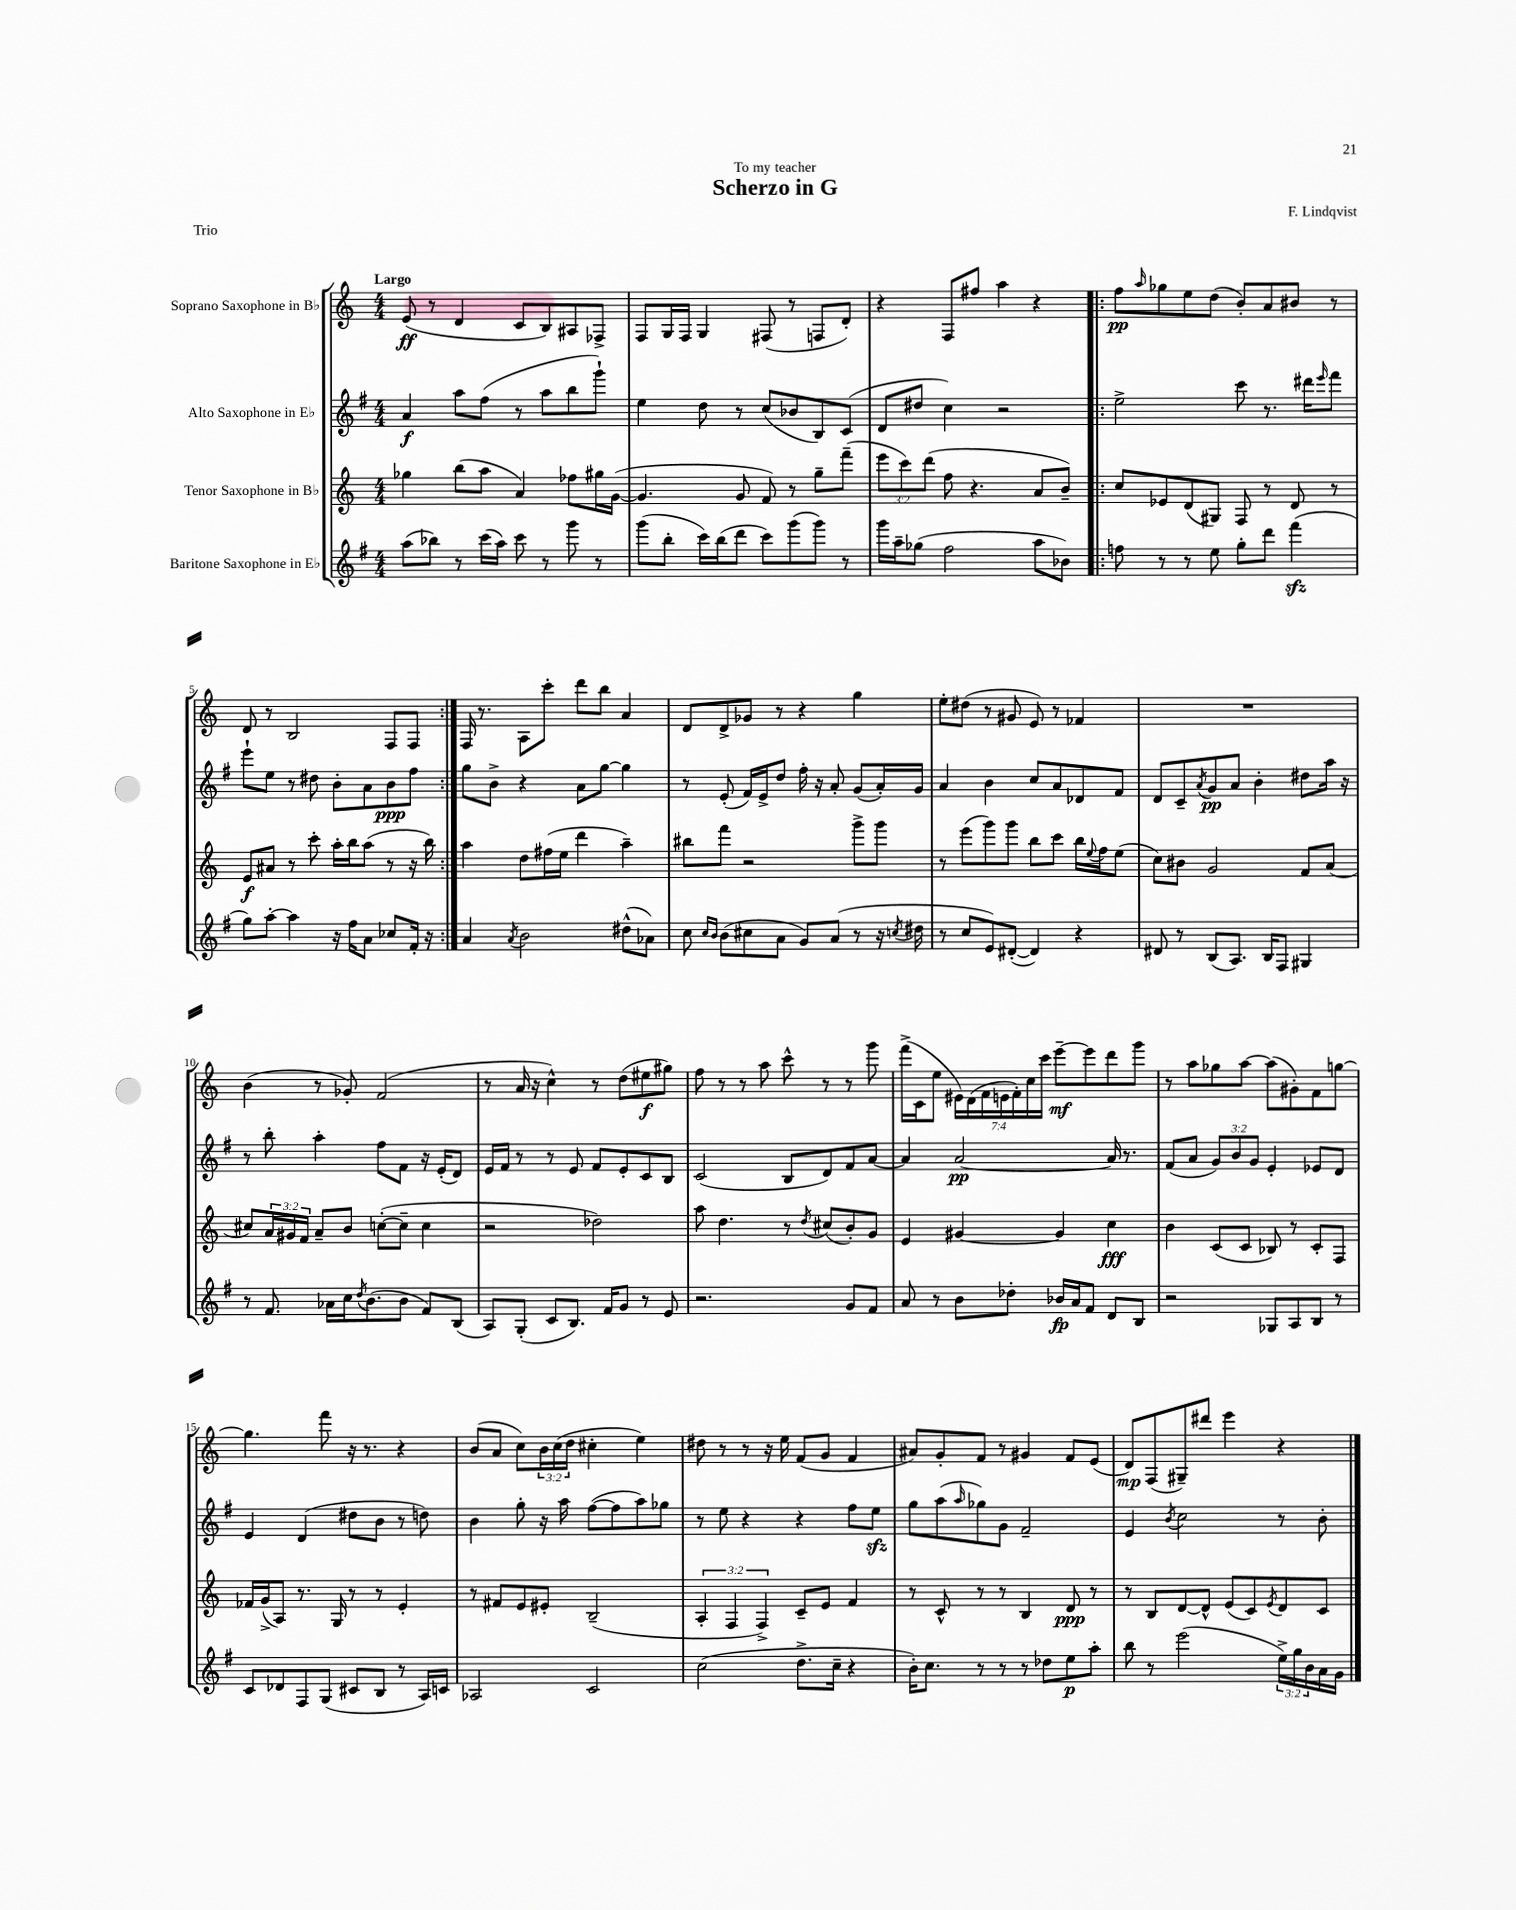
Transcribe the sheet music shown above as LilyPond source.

\header { title = "Scherzo in G" composer = "F. Lindqvist" dedication = "To my teacher" piece = "Trio" }
<<
\new StaffGroup <<
\new Staff = "s0" \with { instrumentName = "Soprano Saxophone in Bb" } {
    \clef treble \key c \major \numericTimeSignature \time 4/4 \override Staff.TupletNumber.text = #tuplet-number::calc-fraction-text \tempo "Largo"
    e'8\ff( r8 d'4 c'8 b8) ais8 fes8-> |
    f8 g16 f16 g4 fis8( r8 f8 d'8-.) |
    r4 f8 fis''8 a''4 r4 |
    \repeat volta 2 { f''8\pp \grace { a''16 } ges''8 e''8 d''8( b'8-.) a'8 bis'8 r8 |
    d'8 r8 b2 f8 f8 | }
    f16 r8. a8 c'''8-. d'''8 b''8 a'4 |
    d'8 d'8-> ges'8 r8 r4 g''4 |
    e''8-. dis''8( r8 gis'8 e'8) r8 fes'4 |
    R1 |
    b'4( r8 ges'8-.) f'2( |
    r8 a'16 r16 c''4-^) r8 d''8( eis''8\f gis''8) |
    f''8 r8 r8 a''8 c'''8-^ r8 r8 g'''8 |
    f'''16->( c'16 e''8 \tuplet 7/4 { eis'16) d'16( f'16 e'16 f'16-.) c''16 c'''16 } e'''8~--\mf e'''8 d'''8 g'''8 |
    r8 a''8 ges''8 a''8~ a''8( gis'8-.) f'8 g''8~ |
    g''4. f'''8 r16 r8. r4 |
    b'8( a'8 c''8) \tuplet 3/2 { b'16 c''16( d''16 } cis''4-. e''4) |
    dis''8 r8 r8 r16 e''16 f'8( g'8 f'4 |
    ais'8) g'8-. f'8 r8 gis'4 f'8 e'8( |
    d'8\mp) f8( gis8--) dis'''8 e'''4 r4 \bar "|." |
}
\new Staff = "s1" \with { instrumentName = "Alto Saxophone in Eb" } {
    \clef treble \key g \major \numericTimeSignature \time 4/4 \override Staff.TupletNumber.text = #tuplet-number::calc-fraction-text
    a'4\f a''8 fis''8( r8 a''8 b''8 g'''8-!) |
    e''4 d''8 r8 c''8( bes'8 b8) c'8( |
    d'8 dis''8 c''4) r2 |
    \repeat volta 2 { e''2-> c'''8 r8. dis'''16 \grace { e'''16 } fis'''8 |
    e'''8-! e''8 r8 dis''8 b'8-. a'8 b'8\ppp fis''8 | }
    g''8 b'8-> r4 a'8 g''8~ g''4 |
    r8 e'8-.( fis'16) e'16-> d''8 fis''16-. r16 a'8-. g'8( a'16-.) g'16 |
    a'4 b'4 c''8 a'8 des'8 fis'8 |
    d'8 c'8-- \acciaccatura { a'8 } g'8\pp a'8 b'4-. dis''8 a''16 r16 |
    r8 b''8-. a''4-. fis''8 fis'8 r16 e'16-.( d'8) |
    e'16 fis'16 r8 r8 e'8 fis'8 e'8-. c'8 b8 |
    c'2( b8 d'8) fis'8 a'8~ |
    a'4 a'2~\pp a'16 r8. |
    fis'8( a'8 \tuplet 3/2 { g'8) b'8 g'8 } e'4-. ees'8 d'8 |
    e'4 d'4( dis''8 b'8 r8 d''8) |
    b'4 g''8-. r16 a''16 fis''8~( fis''8 a''8) ges''8 |
    r8 e''8 r4 r4 fis''8 e''8\sfz |
    g''8 a''8( \grace { a''16 } ges''8) g'8 fis'2-- |
    e'4 \acciaccatura { b'8 } c''2 r8 b'8-. \bar "|." |
}
\new Staff = "s2" \with { instrumentName = "Tenor Saxophone in Bb" } {
    \clef treble \key c \major \numericTimeSignature \time 4/4 \override Staff.TupletNumber.text = #tuplet-number::calc-fraction-text
    ges''4 b''8( a''8 a'4) fes''8 gis''16 g'16~( |
    g'4. g'8 f'8) r8 g''8-- f'''8--( |
    \tuplet 3/2 { e'''8 c'''8) d'''8( } f''8 r4. a'8 b'8--) |
    \repeat volta 2 { c''8 ees'8 d'8( gis8) f8 r8 d'8 r8 |
    e'8\f ais'8 r8 c'''8-. a''16-. b''16 a''8( r8 r16 b''16) | }
    a''4 d''8 fis''16( e''16 d'''4 a''4--) |
    bis''8 f'''8 r2 g'''8-> g'''8 |
    r8 e'''8( g'''8) g'''8 b''8 c'''8 b''16 \appoggiatura { e''8 } f''16 e''8( |
    c''8) bis'8 g'2 f'8 a'8( |
    cis''8) \tuplet 3/2 { a'16 gis'16 f'16 } a'8-- b'8 c''8~-.( c''8-- c''4 |
    r2 des''2) |
    a''8 d''4. r8 \acciaccatura { d''8 } cis''8( b'8-.) g'8 |
    e'4 gis'4~ gis'4 c''4\fff |
    b'4 c'8( c'8 bes8) r8 c'8-. f8 |
    fes'16 g'16->( a8) r8. g16 r8 r8 e'4-. |
    r8 fis'8 e'8 eis'8-. b2--( |
    \tuplet 3/2 { a4-. f4 f4->) } c'8-- e'8 f'4 |
    r8 c'8-^ r8 r8 b4 d'8\ppp r8 |
    r8 b8 d'8~ d'8-^ e'8( c'8) \acciaccatura { e'8 } d'8 c'8 \bar "|." |
}
\new Staff = "s3" \with { instrumentName = "Baritone Saxophone in Eb" } {
    \clef treble \key g \major \numericTimeSignature \time 4/4 \override Staff.TupletNumber.text = #tuplet-number::calc-fraction-text
    a''8( bes''8) r8 c'''16( a''16) c'''8 r8 g'''8 r8 |
    g'''8( b''8-. c'''16) b''16( d'''8 c'''8) g'''8( g'''8) r8 |
    g'''16 a''16-- ges''8( fis''2 a''8 bes'8) |
    \repeat volta 2 { f''8 r8 r8 e''8 g''8-. d'''8 fis'''4\sfz( |
    g''8) a''8~-. a''4 r16 fis''16 a'8 ces''8 fis'16-. r16 | }
    a'4 \acciaccatura { a'8 } b'2 dis''8-^( aes'8) |
    c''8 \grace { c''16 b'16 } b'8( cis''8 a'8 g'8) a'8( r8 r16 \acciaccatura { c''8 } dis''16 |
    r8 c''8 e'8) dis'8~-.( dis'4) r4 |
    dis'8 r8 b8( a8.) b16 fis8 gis4 |
    r8 fis'8. aes'16 c''16 \acciaccatura { d''8 } b'8.( b'8 fis'8) b8( |
    a8) g8-.( c'8 b8.) fis'16 g'8 r8 e'8 |
    r2. g'8 fis'8 |
    a'8 r8 b'8 des''8-. bes'16\fp a'16 fis'8 d'8 b8 |
    r2 ges8 a8 b8 r8 |
    c'8 des'8 fis8 g8( cis'8 b8 r8 a16) c'16 |
    aes2 c'2 |
    c''2( d''8.-> c''16-- r4 |
    b'16-.) c''8. r8 r8 r8 des''8 e''8\p a''8-. |
    b''8 r8 e'''2( \tuplet 3/2 { e''16->) g''16 b'16 } a'16 g'16 \bar "|." |
}
>>
>>
